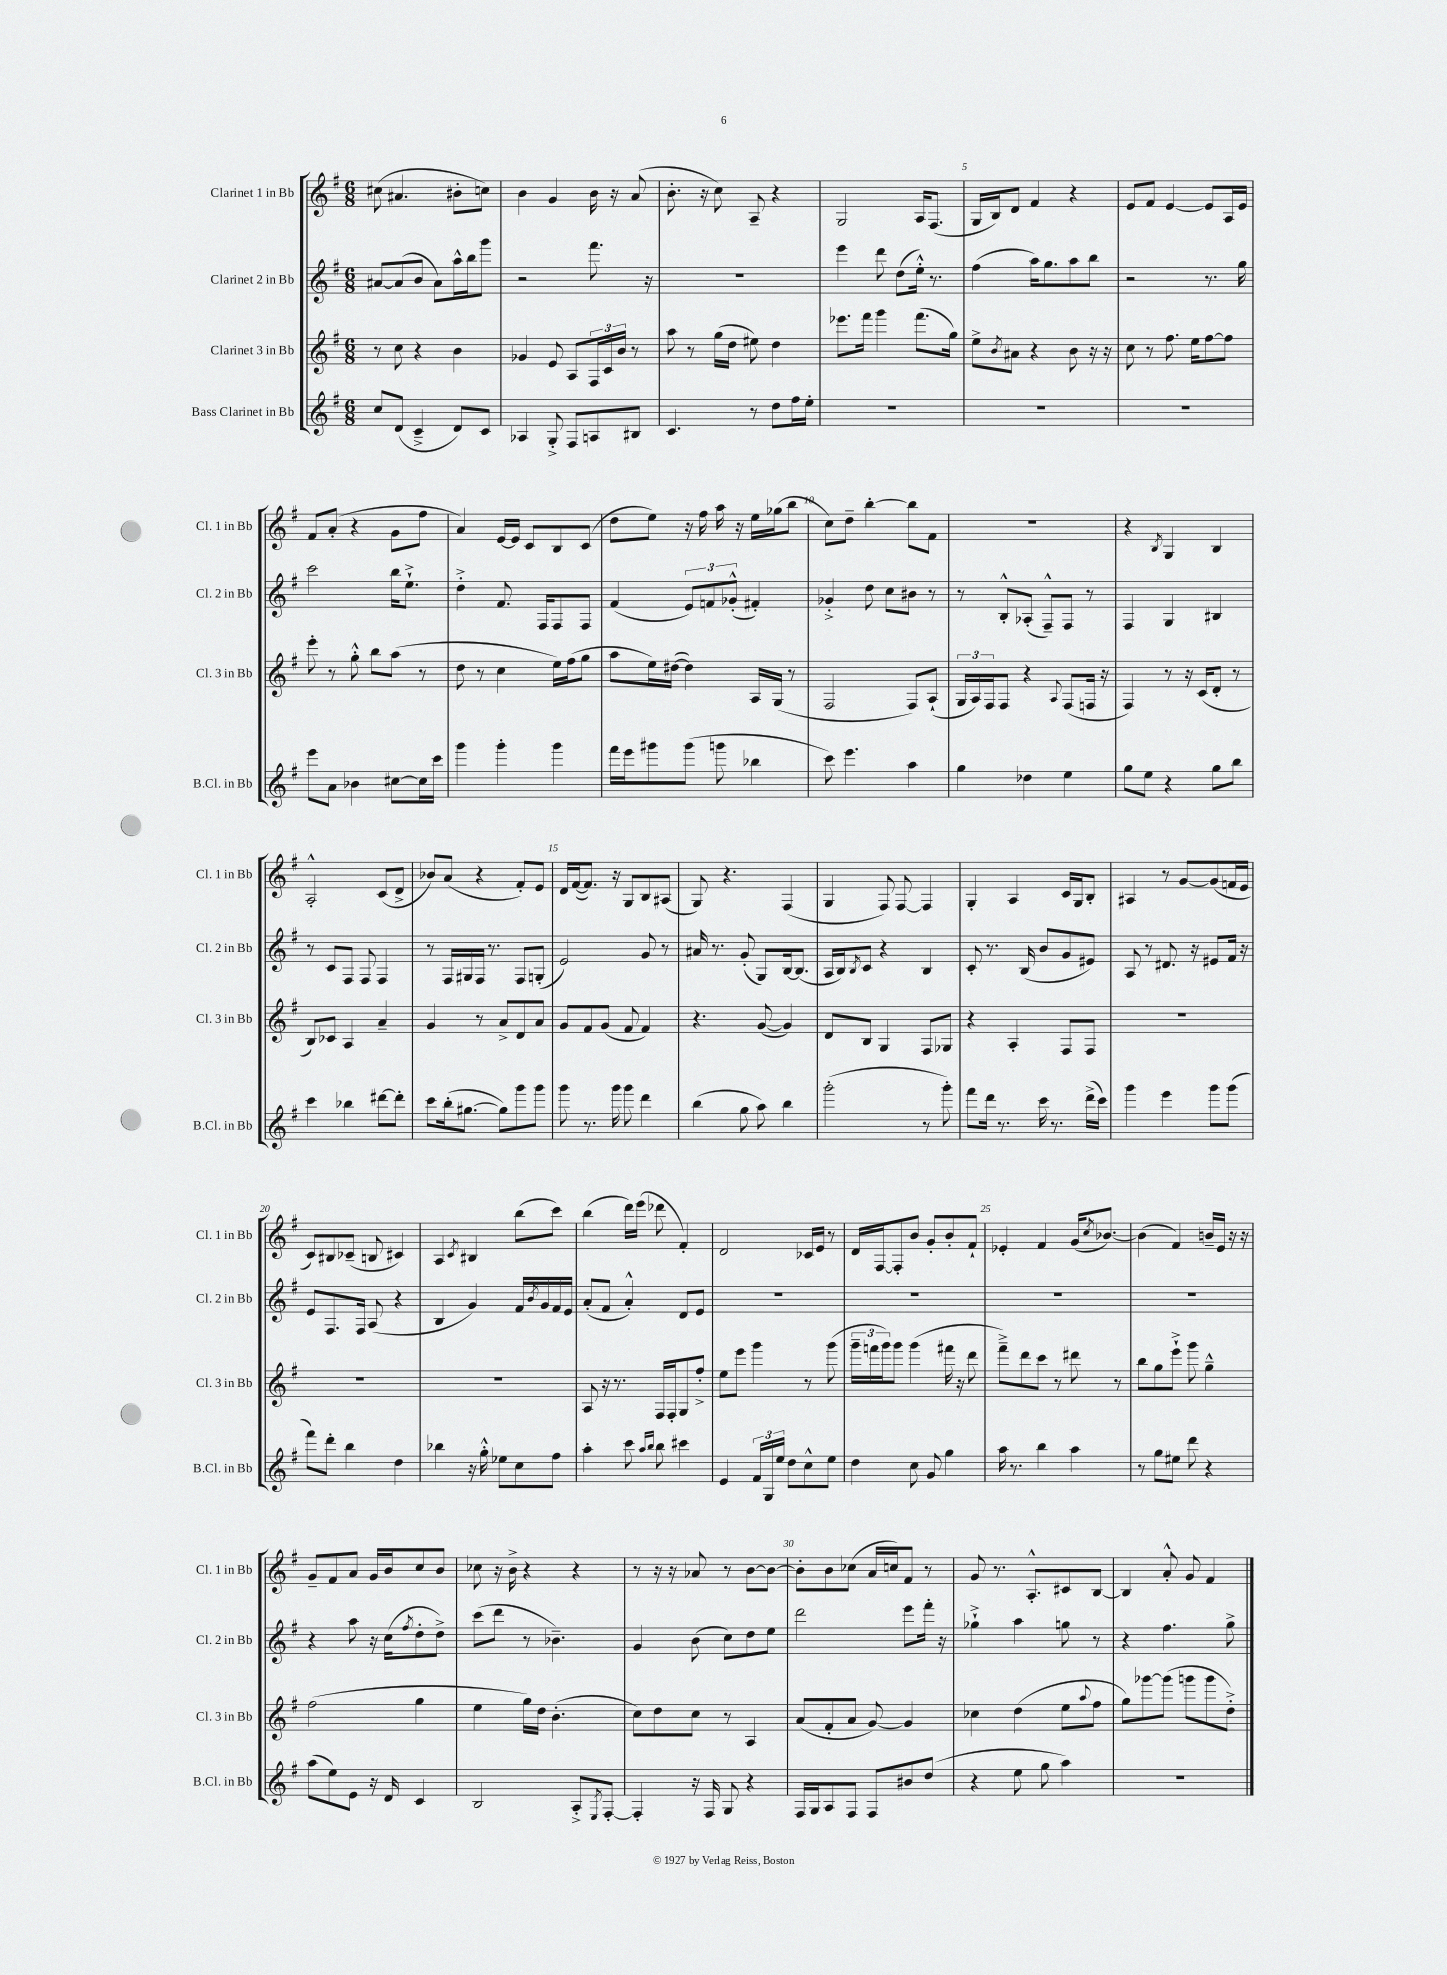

**kern	**kern	**kern	**kern
*part4	*part3	*part2	*part1
*staff4	*staff3	*staff2	*staff1
*I"Bass Clarinet in Bb	*I"Clarinet 3 in Bb	*I"Clarinet 2 in Bb	*I"Clarinet 1 in Bb
*I'B.Cl. in Bb	*I'Cl. 3 in Bb	*I'Cl. 2 in Bb	*I'Cl. 1 in Bb
*clefG2	*clefG2	*clefG2	*clefG2
*k[f#]	*k[f#]	*k[f#]	*k[f#]
*M6/8	*M6/8	*M6/8	*M6/8
=1	=1	=1	=1
8cc/L	8r	[8a#X/L	(8cc#X\
(8d/J	8cc\	(8a#/]	4.a#X/
4c~^/	4r	8b/J	.
.	.	8a#\L)	.
8d/L)	4b\	16aa^^\L	8b#X'\L
.	.	16bb\J	.
8c/J	.	8ggg\J	8ccn\J)
=2	=2	=2	=2
4A-X/	4g-X/	2r	4b\
8G'^/	8e/	.	4g/
8F#/L	8A/L	.	.
8An/	24F#/L	8.fff#\	16b\
.	24c/	.	.
.	.	.	16r
.	24b/JJ	.	.
8B#X/J	8r	.	(8a/
.	.	16r	.
=3	=3	=3	=3
4.c/	8aa\	2.r	8.b'\
.	8r	.	.
.	.	.	16r
.	(16gg\LL	.	8cc\)
.	16dd\JJ	.	.
8r	8ee#X\)	.	8A~/
8dd\L	4dd\	.	4r
16ff#\L	.	.	.
16ee'\JJ	.	.	.
=4	=4	=4	=4
2.r	8.eee-X\L	4eee\	2G/
.	16fff#\Jk	.	.
.	4ggg\	8ddd\	.
.	.	(8dd\L	.
.	(8.fff#\L	16ee'^^\Jk)	16A/KL
.	.	8.r	(8.F#/J
.	16gg\Jk)	.	.
=5	=5	=5	=5
2.r	8ee^\L	(4ff#\	16G/LL
.	.	.	16B/J)
.	8qb/	.	.
.	8a#X\J	.	8d/J
.	4r	16aa\KL)	4f#/
.	.	8.gg\	.
.	8b\	8aa\	4r
.	16r	8bb\J	.
.	16r	.	.
=6	=6	=6	=6
2.r	8cc\	2r	8e/L
.	8r	.	8f#/J
.	8.ff#\	.	[4e/
.	16ee\KL	.	.
.	[8ff#\	8.r	8e/L]
.	8ff#\J]	.	16A/L
.	.	16gg\	16e/JJ
!!LO:LB:g=z
=7	=7	=7	=7
8eee\L	8eee'\	2ccc\	8f#/L
8a\J	8r	.	(8a'/J
4b-X\	8gg'^^\	.	4r
.	8bb\L	.	.
[8cc#X\L	(8aa\J	16bb\KL	8g\L
.	.	8.ee`^\J	.
16cc#\L]	8r	.	8ff#\J
16ccc\JJ	.	.	.
=8	=8	=8	=8
4ggg\	8dd\	4dd'^\	4a/)
.	8r	.	.
4ggg'\	4cc\	8.f#/	[16e/LL
.	.	.	16e/JJ]
.	.	.	8c/L
.	.	16F#/KL	.
4ggg\	16ee\LL)	8F#/	8B/
.	(16ff#\J	.	.
.	8gg\J	8F#/J	(8c/J
=9	=9	=9	=9
16fff#\LL	8aa\L	(4f#/	8dd\L
16eee\J	.	.	.
8ggg#X\	16ee\L)	.	8ee\J)
.	([16dd#X\JJ	.	.
(8ggg#\J	4dd#\])	12e/L)	16r
.	.	.	16ff#\
.	.	12fn/	.
8gggn\	.	.	16aa\
.	.	(12g-X'^^/J	.
.	.	.	16r
4bb-X\	16A/LL	4f#X'/)	16ee\LL
.	(16G/JJ	.	(16gg-X\J
.	8r	.	8bb\J
=10	=10	=10	=10
8ccc\)	2F#/	4g-X'^/	8cc\L)
4.eee\	.	.	8dd~\J
.	.	8dd\	[4bb'\
.	.	8cc\L	.
4aa\	8F#/L)	8b#X\J	8bb\L]
.	(8A`/J	8r	8f#\J
=11	=11	=11	=11
4gg\	24G/LL	8r	2.r
.	24A/)	.	.
.	24F#/J	.	.
.	8F#/J	8B'^^/L	.
4dd-X\	4r	(8A-X'/J	.
.	.	8F#~^^/L)	.
.	8qqA/	.	.
4ee\	(8F#/L	8F#/J	.
.	16Fn/Jk	8r	.
.	16r	.	.
=12	=12	=12	=12
8gg\L	4F#/)	4F#/	4r
8ee\J	.	.	.
.	.	.	8qB/
4r	8r	4G/	4G/
.	16r	.	.
.	(16c/KL	.	.
8gg\L	8d'/J	4B#X/	4B/
8bb\J	8r	.	.
!!LO:LB:g=z
=13	=13	=13	=13
4ccc\	8B/L)	8r	2A'^^/
.	8c-X/J	8c/L	.
4bb-X\	4A/	8F#/J	.
.	.	8F#/	.
[8ddd#X\L	4a~/	4F#/	(8c/L
8ddd#'\J]	.	.	8d^/J
=14	=14	=14	=14
8ccc\L	4g/	8r	8b-X/L)
(16bb'\k	.	16F#/LL	(8a/J
[8.gg#X\J	.	16G#X/	.
.	8r	16F#/JJ	4r
.	.	8.r	.
8gg#\L])	8a^/L	.	.
8ggg\	8d/	8F#/L	8f#'/L)
8ggg\J	8a/J	(8Gn'/J	8e/J
=15	=15	=15	=15
8ggg\	8g/L	2e/)	16d/LL
.	.	.	([16f#/J
8.r	8f#/	.	8.f#/J])
.	(8g/J	.	.
16ggg\	.	.	16r
8ggg\	8f#/	.	8G/L
4ddd\	4f#/)	8g/	8B/
.	.	8r	(8A#X/J
=16	=16	=16	=16
(4bb\	4.r	16a#X/	8G/)
.	.	8.r	.
.	.	.	4.r
8gg\	.	(8g'/	.
8aa\)	([8g/	8G/L)	.
4bb\	4g/])	[16B/k	(4F#/
.	.	(8.B/J]	.
=17	=17	=17	=17
(2ggg'\	8d/L	16A/LL	4G/
.	.	16B/J)	.
.	.	8qB/	.
.	8B/J	8c/J	.
.	4G/	4r	8F#/)
.	.	.	[8F#/
8r	8F#/L	4B/	4F#/]
8ggg'\)	8G-X/J	.	.
=18	=18	=18	=18
8fff#\L	4r	8c'/	4G'/
16ddd\Jk	.	8.r	.
8.r	.	.	.
.	4A'/	.	4A/
.	.	(16B/	.
16ccc\	.	8b/L	.
8.r	.	.	.
.	8F#/L	8g/	16c/LL
.	.	.	16G/J
(16ddd^\LL	8F#/J	8e#X/J)	8B'/J
16ccc\JJ)	.	.	.
=19	=19	=19	=19
4ggg\	2.r	8A/	4A#X/
.	.	8r	.
4eee\	.	8.d#X/	8r
.	.	.	[8g/L
.	.	16r	.
8ggg\L	.	8e#X/L	(8g/]
(8ggg\J	.	16f#/Jk	16fn/L
.	.	16r	16e/JJ
!!LO:LB:g=z
=20	=20	=20	=20
8fff#\L)	2.r	8e/L	8c/L)
8ddd'\J	.	8.F#/	8B#X/
4bb\	.	.	(8c-X~/J
.	.	16F#/Jk	.
.	.	(8A/	8Bn/
4dd\	.	4r	4c#X/)
=21	=21	=21	=21
4bb-X\	2.r	4B/	4A/
.	.	.	8qc/
16r	.	4g/)	4B#X/
16gg'^^\	.	.	.
8ee-X\L	.	.	.
8cc\	.	16f#/LL	(8bb\L
.	.	8qb/	.
.	.	16g/	.
8ff#\J	.	16f#/	8ccc\J)
.	.	16e/JJ	.
=22	=22	=22	=22
4aa'\	8A/	(8a'/L	(4bb\
.	16r	8f#/J	.
.	8.r	.	.
8ccc\	.	4a'^^/)	16ddd\LL)
.	.	.	(16eee\JJ
16qqaa/LL	.	.	.
16qqbb/JJ	.	.	.
8bb\	16F#/LL	.	8ddd-X\
.	16F#'/J	.	.
4ccc#X\	8G/	8d/L	4f#'/)
.	8ff#'^/J	8e/J	.
=23	=23	=23	=23
4e/	8ee\L	2.r	2d/
.	8eee\J	.	.
24f#/LL	4ggg\	.	.
24G/	.	.	.
24ee/JJ	.	.	.
8dd\L	.	.	.
8cc^^\	8r	.	16c-X/LL
.	.	.	16e/JJ
8ee\J	(8ggg\	.	8r
=24	=24	=24	=24
4dd\	24ggg~\LL	2.r	16d/LL
.	24fffn\	.	.
.	.	.	[16F#/J
.	24ggg\J)	.	.
.	8ggg\J	.	8F#'/]
8cc\	(4ggg\	.	8b/J
8g/	.	.	8g'/L
4gg\	16fff#X\	.	8b'/
.	16r	.	.
.	8ddd\	.	8f#`/J
=25	=25	=25	=25
16aa\	8fff#~^\L)	2.r	4e-X'/
8.r	.	.	.
.	8ddd\	.	.
4bb\	8ccc\J	.	4f#/
.	8r	.	.
4aa\	8ddd#X\	.	(16g/KL
.	.	.	8qcc/
.	.	.	[8.b-X/J)
.	8r	.	.
=26	=26	=26	=26
8r	8bb\L	2.r	(4b-\]
8gg\L	8gg\	.	.
8ee#X\J	8eee`^\J	.	4f#/)
8ddd\	8ggg\	.	.
4r	4gg~^^\	.	16bn~/LL
.	.	.	16e/JJ
.	.	.	16r
.	.	.	16r
!!LO:LB:g=z
=27	=27	=27	=27
(8aa\L	(2ff#\	4r	8g~/L
8ee\)	.	.	8f#/
8e\J	.	8aa\	8a/J
16r	.	16r	16g/LL
16d/	.	(16cc\KL	16b/J
.	.	8qff#/	.
4c/	4gg\	8dd'\	8cc/
.	.	8dd^\J)	8b/J
=28	=28	=28	=28
2B/	4ee\	(8ccc\L	8cc-X\
.	.	8ddd\J	16r
.	.	.	16b^\
.	16gg\LL)	8r	4r
.	16dd\JJ	.	.
.	(4.b'\	4.b-X~\)	.
8A'^/L	.	.	4r
8qE/	.	.	.
[8F#'/J	.	.	.
=29	=29	=29	=29
4F#'/]	8cc\L)	4g/	8r
.	8dd\	.	16r
.	.	.	16r
16r	8cc\J	(8b\	8a-X/
16F#/	.	.	.
8G/	8r	8cc\L)	8r
4r	4A/	8dd\	[8b\L
.	.	8ee\J	8b\J_
=30	=30	=30	=30
16F#/LL	(8a/L	2ddd\	8b'\L]
16G/J	.	.	.
8A/	8f#'/	.	8b\
8F#/J	8a/J	.	(8cc-X\J
8F#/L	[8g/)	.	16a/LL
.	.	.	16ccn/J)
8b#X/	4g/]	8eee\L	8f#/J
(8dd/J	.	16fff#'\Jk	8r
.	.	16r	.
=31	=31	=31	=31
4r	4cc-X\	4gg-X`^\	8g/
.	.	.	8.r
8ee\	(4dd\	4aa\	.
.	.	.	8.A'^^/L
8gg\	.	.	.
4aa\)	8ee\L	8ggn\	8c#X/
.	8qqaa/	.	.
.	8ff#\J	8r	[8B/J
=32	=32	=32	=32
2.r	8gg\L)	4r	4B/]
.	[8ggg-X\	.	.
.	(8ggg-\J]	4.ff#\	8a'^^/
.	8gggn\L	.	8g/
.	8ggg\	.	4f#/
.	8dd'^\J)	8gg^\	.
==	==	==	==
*-	*-	*-	*-
